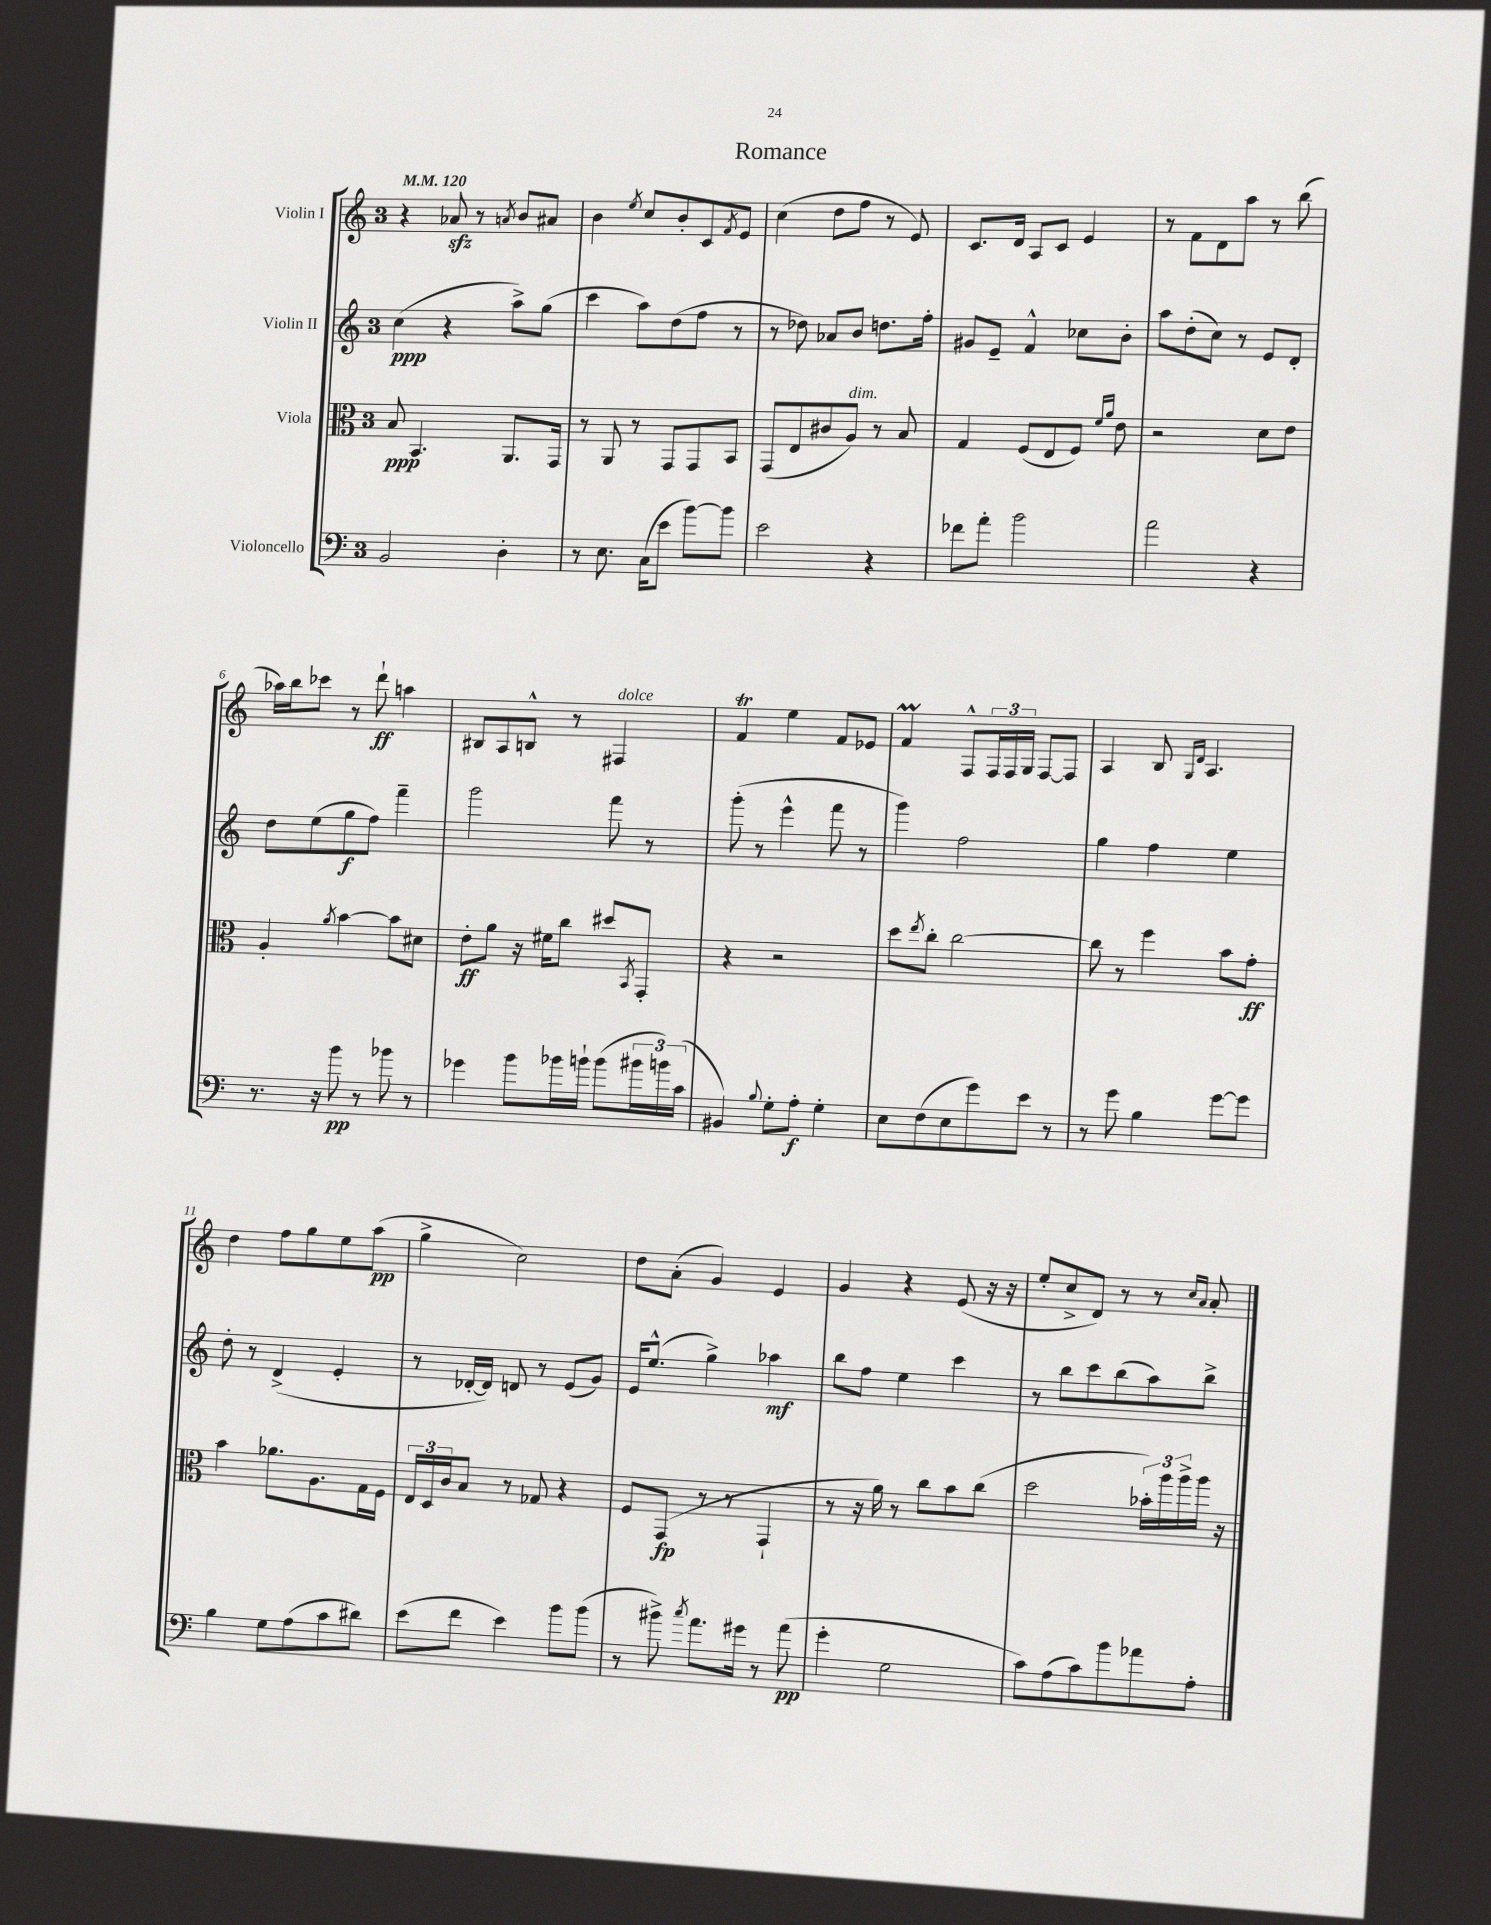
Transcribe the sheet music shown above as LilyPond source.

\header { title = "Romance" }
<<
\new StaffGroup <<
\new Staff = "s0" \with { instrumentName = "Violin I" } {
    \clef treble \key c \major \once \override Staff.TimeSignature.style = #'single-digit \time 3/4 \tempo 4 = 120
    r4 aes'8\sfz r8 \acciaccatura { a'8 } b'8 ais'8 |
    b'4 \acciaccatura { e''8 } c''8 b'8-. c'8 \acciaccatura { f'8 } e'8 |
    c''4( d''8 f''8 r8 e'8) |
    c'8. d'16 a8 c'8 e'4 |
    r8 f'8 d'8 a''8 r8 b''8( |
    aes''16) b''16 ces'''8 r8 d'''8-!\ff a''4 |
    bis8 a8 b8-^ r8 fis4^\markup { \italic "dolce" } |
    f'4\trill e''4 f'8 ees'8 |
    f'4\prall f8-^ \tuplet 3/2 { f16 f16 g16 } f8~ f8 |
    a4 b8 \grace { g16 d'16 } a4. |
    d''4 f''8 g''8 e''8 a''8\pp( |
    g''4-> c''2) |
    d''8 a'8-.( g'4) e'4 |
    g'4 r4 e'8( r16 r16 |
    e''8-. c''8-> d'8) r8 r8 \grace { c''16 a'16 } a'8-. \bar "|." |
}
\new Staff = "s1" \with { instrumentName = "Violin II" } {
    \clef treble \key c \major \once \override Staff.TimeSignature.style = #'single-digit \time 3/4
    c''4\ppp( r4 a''8->) g''8( |
    c'''4 a''8) d''8( f''8 r8 |
    r8 des''8) aes'8 b'8 d''8. f''16-. |
    gis'8 e'8-- f'4-^ ces''8 b'8-. |
    a''8 d''8-.( c''8) r8 e'8 d'8-. |
    d''8 e''8( g''8\f f''8) f'''4-- |
    g'''2 f'''8 r8 |
    g'''8-.( r8 e'''4-^ f'''8 r8 |
    g'''4) f''2 |
    g''4 f''4 e''4 |
    d''8-. r8 d'4->( e'4-. |
    r8 des'16~-. des'16) d'8 r8 e'8( g'8) |
    e'16 e''8.-^( g''4->) aes''4\mf |
    b''8 f''8 e''4 c'''4 |
    r8 b''8 c'''8 b''8( a''8) b''8-> \bar "|." |
}
\new Staff = "s2" \with { instrumentName = "Viola" } {
    \clef alto \key c \major \once \override Staff.TimeSignature.style = #'single-digit \time 3/4
    b8\ppp b,4. a,8. g,16 |
    r8 a,8 r8 g,8 g,8 b,8 |
    g,8( e8 cis'8 a8^\markup { \italic "dim." }) r8 b8 |
    g4 f8( e8 f8) \grace { f'16 a'16 } e'8 |
    r2 d'8 e'8 |
    a4-. \acciaccatura { a'8 } b'4~ b'8 dis'8 |
    e'8-.\ff a'8 r16 fis'16 c''8 dis''8 \acciaccatura { b,8 } g,8-. |
    r4 r2 |
    d''8 \acciaccatura { e''8 } c''8-. c''2~ |
    c''8 r8 f''4 b'8 g'8-.\ff |
    b'4 aes'8. a8. g16 f16 |
    \tuplet 3/2 { e16 d16 c'16 } b8 r8 ges8 r4 |
    f8 g,8\fp( r8 r8 g,4-! |
    r8 r16 a'16) r8 c''8 b'8 c''8( |
    d''2 \tuplet 3/2 { bes'16-.) a''16 a''16-> } a''16 r16 \bar "|." |
}
\new Staff = "s3" \with { instrumentName = "Violoncello" } {
    \clef bass \key c \major \once \override Staff.TimeSignature.style = #'single-digit \time 3/4
    b,2 d4-. |
    r8 e8. c16( e'8 b'8~) b'8 |
    e'2 r4 |
    fes'8 a'8-. b'2 |
    a'2 r4 |
    r8. r16 b'8\pp r8 bes'8 r8 |
    ges'4 b'8 bes'16 b'16-! b'8( \tuplet 3/2 { bis'16 b'16) c'16( } |
    bis,4) \appoggiatura { b8 } g8-. a8-.\f g4-. |
    e8 f8( e8 g'8) e'8 r8 |
    r8 g'8 b4 g'8~ g'8 |
    b4 g8 a8( c'8 dis'8) |
    e'8( f'8 e'4) b'8 b'8( |
    r8 bis'8->) \acciaccatura { c''8 } a'8. gis'16 r8 a'8\pp( |
    g'4-. g2 |
    c'8) a8( c'8) b'8 aes'8 a8-. \bar "|." |
}
>>
>>
